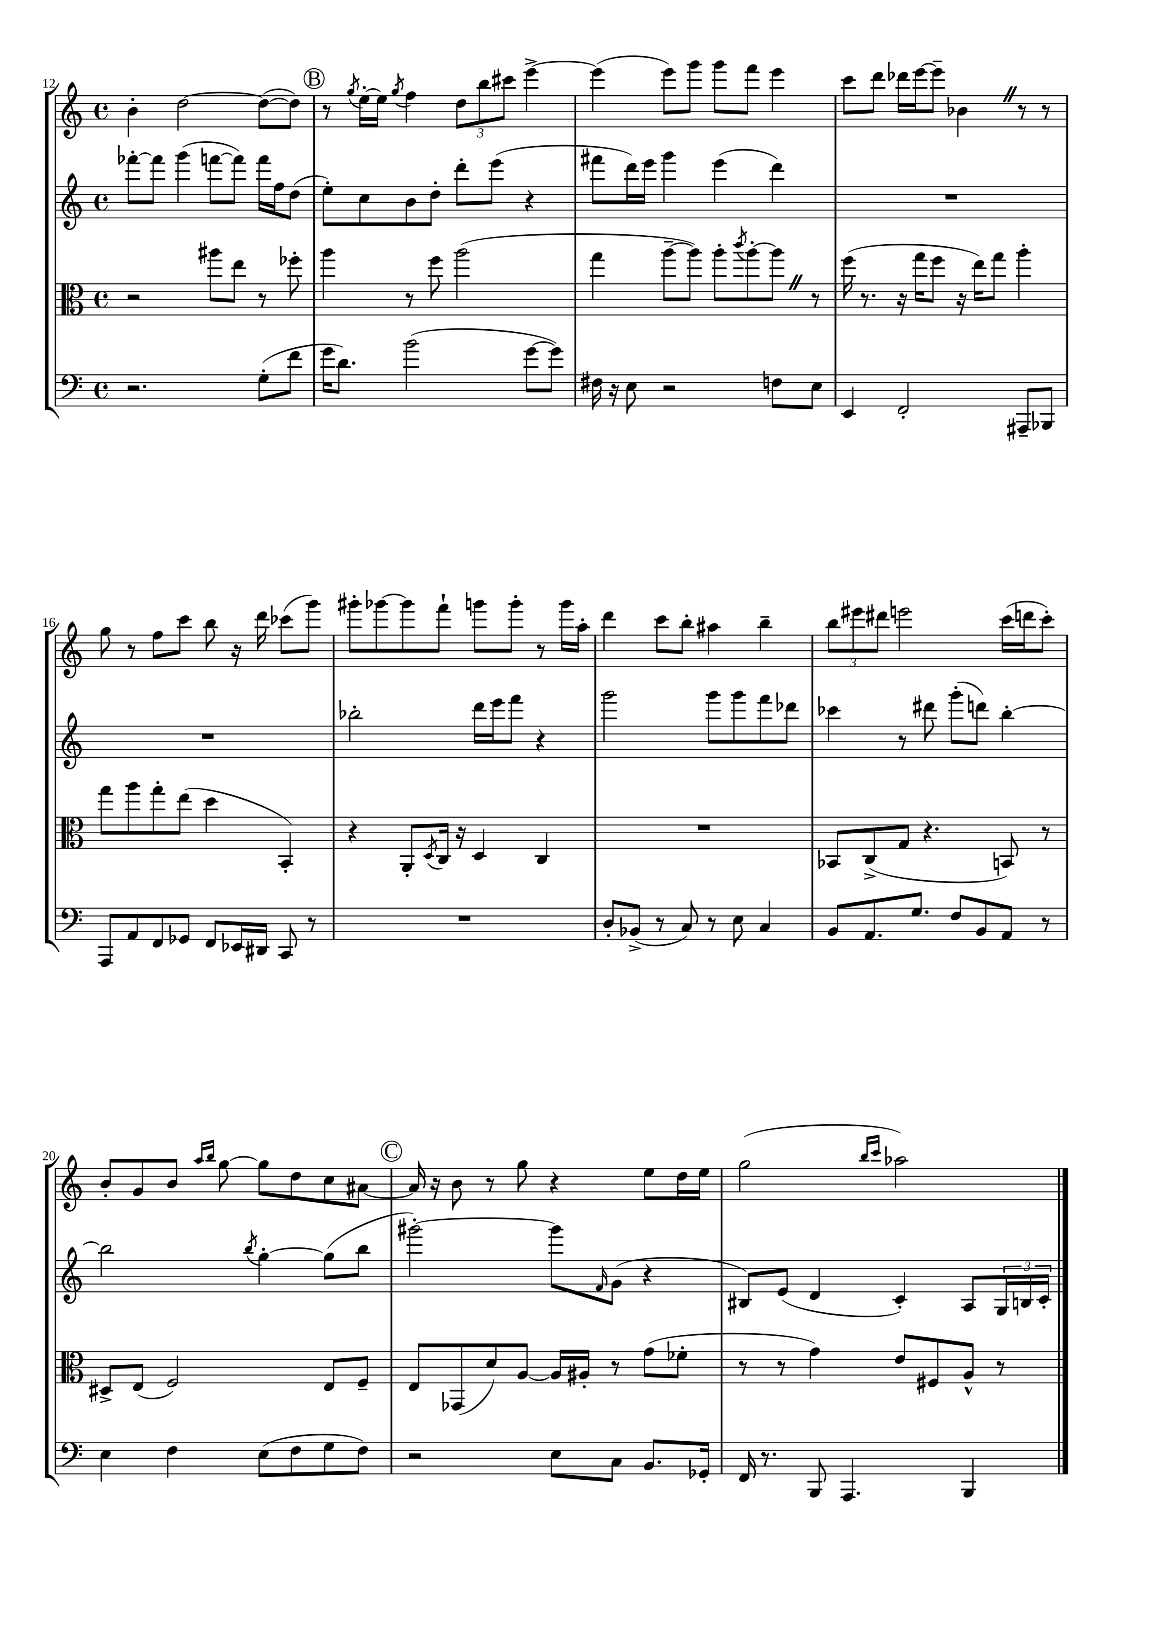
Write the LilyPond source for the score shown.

<<
\new StaffGroup <<
\new Staff = "s0" {
    \clef treble \key c \major \defaultTimeSignature \time 4/4
    b'4-. d''2~ d''8~( d''8) |
    \mark \markup { \circle "B" } r8 \acciaccatura { g''8 } e''16~-. e''16 \acciaccatura { g''8 } f''4 \tuplet 3/2 { d''8 b''8 cis'''8 } e'''4~-> |
    e'''4( e'''8) g'''8 g'''8 f'''8 e'''4 |
    c'''8 d'''8 des'''16 e'''16~ e'''8-- bes'4 \once \override BreathingSign.text = \markup { \musicglyph "scripts.caesura.straight" } \breathe r8 r8 |
    g''8 r8 f''8 c'''8 b''8 r16 d'''16 ces'''8( g'''8) |
    gis'''8-. ges'''8~ ges'''8 f'''8-! g'''8 g'''8-. r8 g'''16 a''16-. |
    d'''4 c'''8 b''8-. ais''4 b''4-- |
    \tuplet 3/2 { b''8 eis'''8 dis'''8 } e'''2 c'''16( d'''16 c'''8-.) |
    b'8-. g'8 b'8 \grace { a''16 b''16 } g''8~ g''8 d''8 c''8 ais'8~ |
    \mark \markup { \circle "C" } ais'16 r16 b'8 r8 g''8 r4 e''8 d''16 e''16 |
    g''2( \grace { b''16 c'''16 } aes''2) \bar "|." |
}
\new Staff = "s1" {
    \clef treble \key c \major \defaultTimeSignature \time 4/4
    fes'''8~-. fes'''8 g'''4( f'''8~ f'''8) f'''16 f''16 d''8( |
    \mark \markup { \circle "B" } e''8-.) c''8 b'8 d''8-. d'''8-. e'''8( r4 |
    fis'''8 d'''16) e'''16 g'''4 e'''4( d'''4) |
    R1 |
    R1 |
    bes''2-. d'''16 e'''16 f'''8 r4 |
    g'''2 g'''8 g'''8 f'''8 des'''8 |
    ces'''4 r8 dis'''8 g'''8-.( d'''8) b''4~-. |
    b''2 \acciaccatura { b''8 } g''4~-. g''8( b''8 |
    \mark \markup { \circle "C" } gis'''2~-.) gis'''8 \grace { f'16 } g'8( r4 |
    bis8) e'8( d'4 c'4-.) a8 \tuplet 3/2 { g16 b16 c'16-. } \bar "|." |
}
\new Staff = "s2" {
    \clef alto \key c \major \defaultTimeSignature \time 4/4
    r2 ais''8 e''8 r8 fes''8-. |
    \mark \markup { \circle "B" } a''4 r8 f''8 a''2( |
    g''4 a''8~-- a''8) a''8-. \acciaccatura { c'''8 } a''8~-. a''8 \once \override BreathingSign.text = \markup { \musicglyph "scripts.caesura.straight" } \breathe r8 |
    f''16( r8. r16 g''16 f''8 r16 e''16) g''8 a''4-. |
    g''8 a''8 g''8-. e''8( d''4 b,4-.) |
    r4 a,8-. \acciaccatura { d8 } c16 r16 d4 c4 |
    R1 |
    bes,8 c8->( g8 r4. b,8) r8 |
    dis8-> e8( f2) e8 f8-- |
    \mark \markup { \circle "C" } e8 ges,8( d'8) a8~ a16 ais16-. r8 g'8( fes'8-. |
    r8 r8 g'4) e'8 fis8 a8-^ r8 \bar "|." |
}
\new Staff = "s3" {
    \clef bass \key c \major \defaultTimeSignature \time 4/4
    r2. g8-.( f'8 |
    \mark \markup { \circle "B" } g'16 d'8.) b'2( g'8~ g'8) |
    fis16 r16 e8 r2 f8 e8 |
    e,4 f,2-. ais,,8-- bes,,8 |
    a,,8 a,8 f,8 ges,8 f,8 ees,16 dis,16 c,8 r8 |
    R1 |
    d8-. bes,8->( r8 c8) r8 e8 c4 |
    b,8 a,8. g8. f8 b,8 a,8 r8 |
    e4 f4 e8( f8 g8 f8) |
    \mark \markup { \circle "C" } r2 e8 c8 b,8. ges,16-. |
    f,16 r8. b,,8 a,,4. b,,4 \bar "|." |
}
>>
>>
\layout { \context { \Score currentBarNumber = #12 } }
